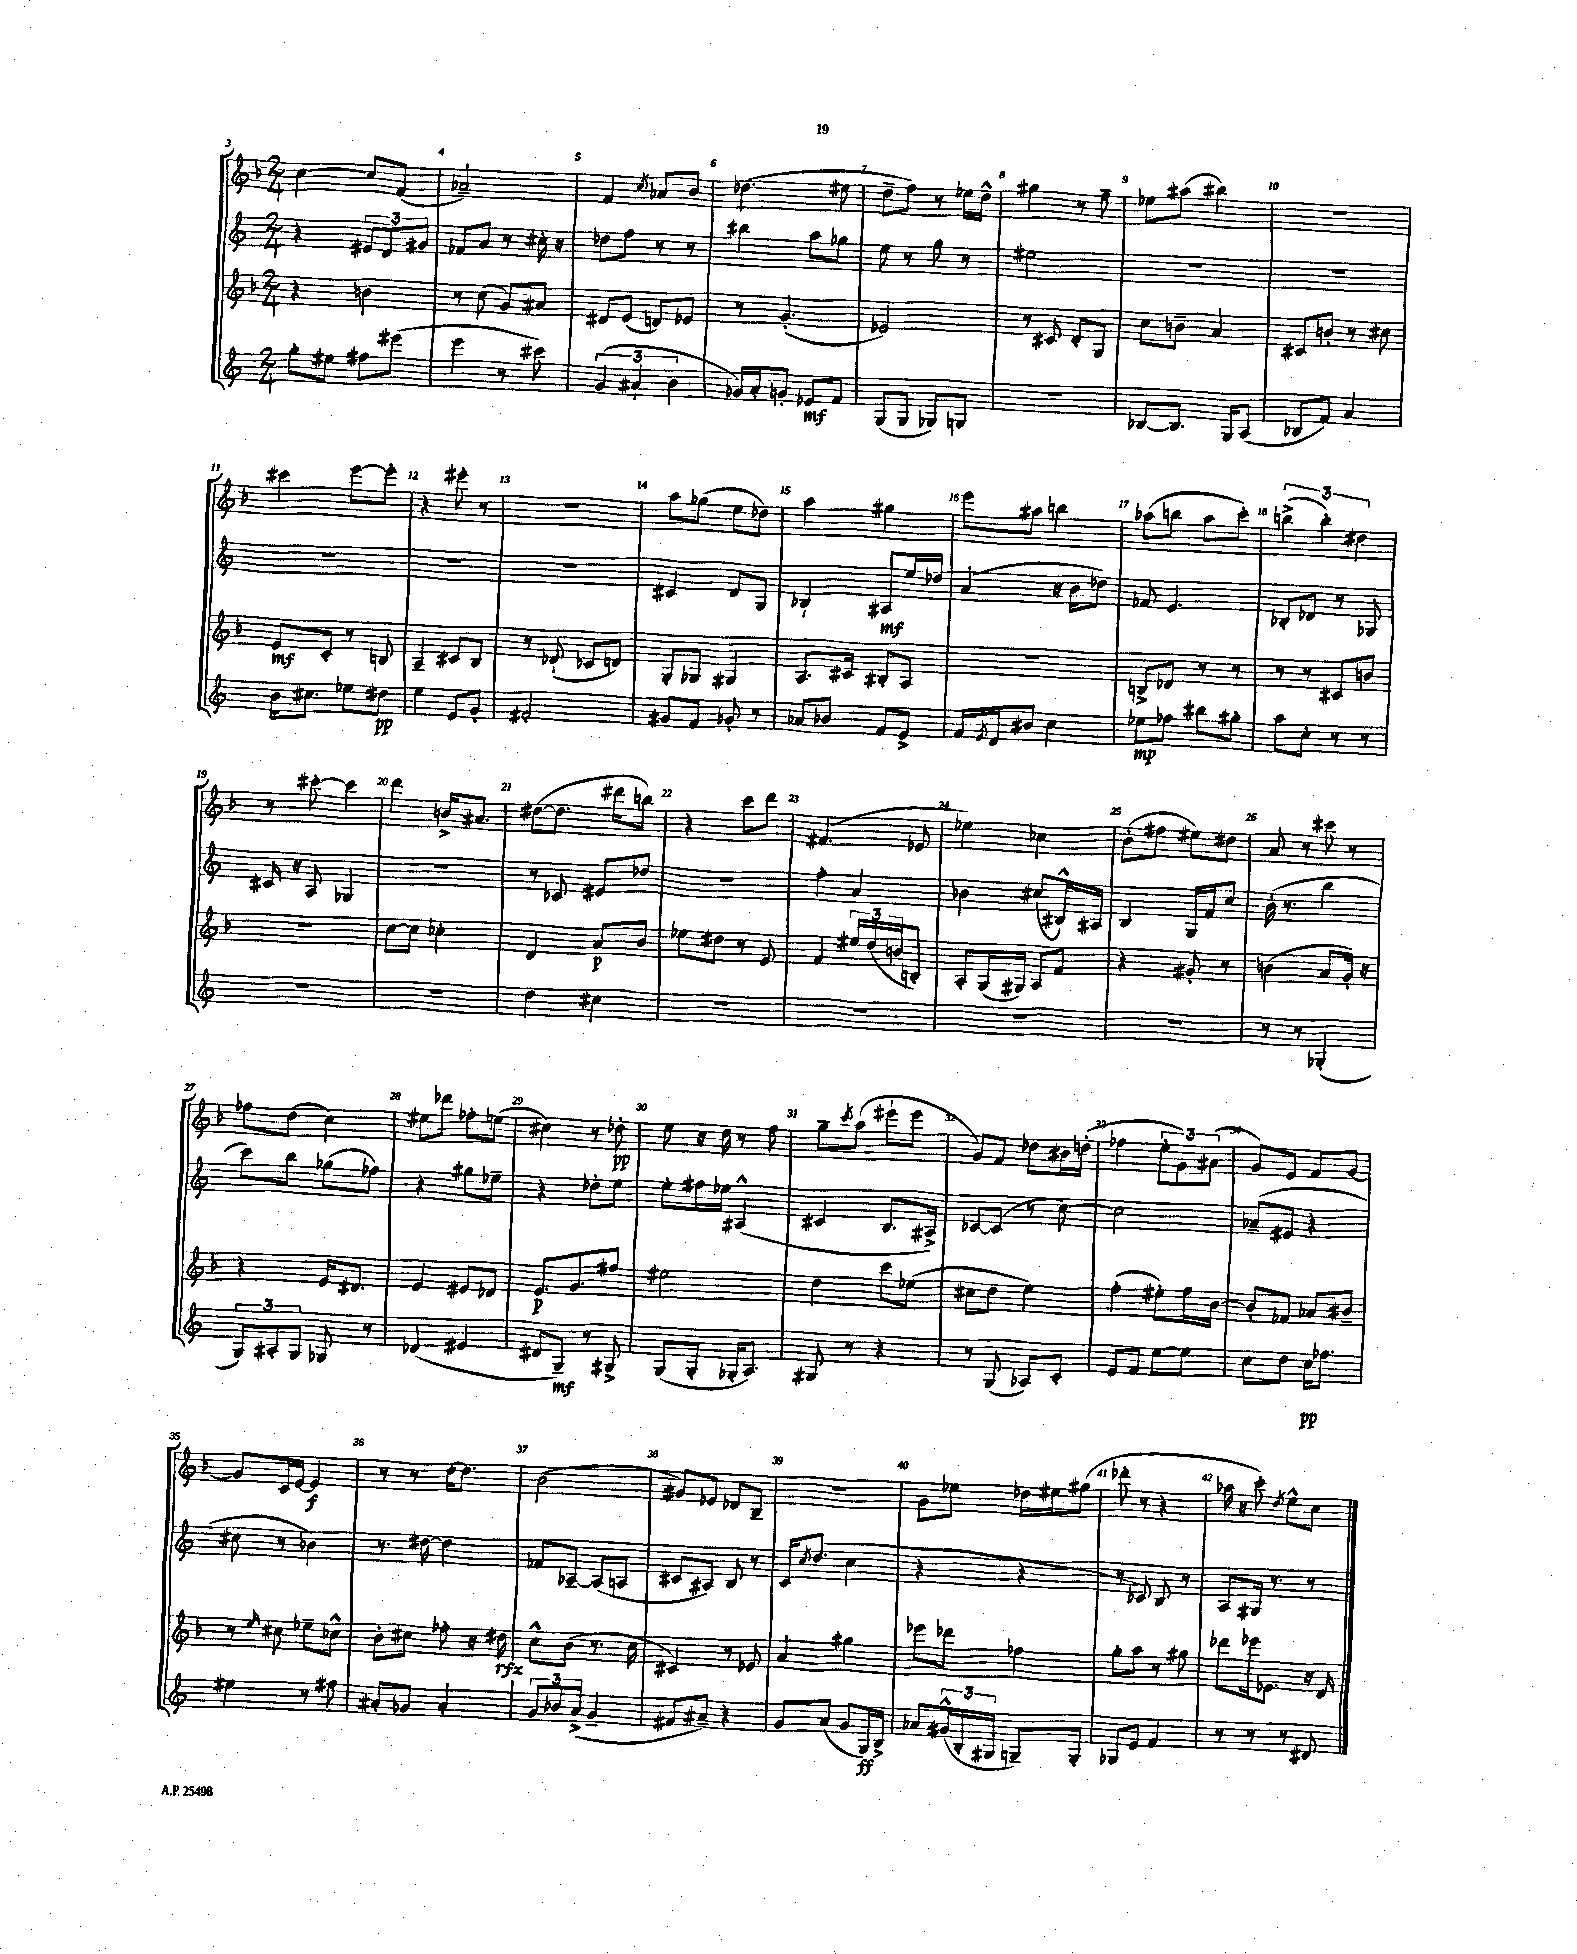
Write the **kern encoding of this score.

**kern	**dynam	**kern	**dynam	**kern	**dynam	**kern	**dynam
*part4	*part4	*part3	*part3	*part2	*part2	*part1	*part1
*staff4	*staff4	*staff3	*staff3	*staff2	*staff2	*staff1	*staff1
*clefG2	*	*clefG2	*	*clefG2	*	*clefG2	*
*k[]	*	*k[b-]	*	*k[]	*	*k[b-]	*
*M2/4	*	*M2/4	*	*M2/4	*	*M2/4	*
=3	=3	=3	=3	=3	=3	=3	=3
8gg'\L	.	4r	.	4r	.	[4cc\	.
8ee#X\J	.	.	.	.	.	.	.
8ff#X\L	.	4bn\	.	12e#X/L	.	8cc/L]	.
.	.	.	.	12d/	.	.	.
(8eee#X\J	.	.	.	.	.	(8f/J	.
.	.	.	.	12g#X/J	.	.	.
=4	=4	=4	=4	=4	=4	=4	=4
4eee\	.	8r	.	8f-X/L	.	2a-X~/)	.
.	.	(8cc\	.	8a/J	.	.	.
8r	.	8g/L)	.	8r	.	.	.
8ccc#X\)	.	8a#X/J	.	16cc#X'\	.	.	.
.	.	.	.	16r	.	.	.
=5	=5	=5	=5	=5	=5	=5	=5
(6g/	.	8d#X/L	.	8dd-X\L	.	4f/	.
.	.	(8e/J	.	8ff\J	.	.	.
6a#X`/	.	.	.	.	.	.	.
.	.	.	.	.	.	8qcc/	.
.	.	8dn/L)	.	8r	.	8a-X/L	.
6b\	.	.	.	.	.	.	.
.	.	8e-X/J	.	8r	.	8b-/J	.
=6	=6	=6	=6	=6	=6	=6	=6
16g-X/LL)	.	8r	.	4bb#X\	.	(4.dd-X\	.
16a'/J	.	.	.	.	.	.	.
8gn'/J	.	(4.g'/	.	.	.	.	.
8e-X/L	mf	.	.	8aa\L	.	.	.
8f/J	.	.	.	8gg-X\J	.	8ee#X\	.
=7	=7	=7	=7	=7	=7	=7	=7
(8G/L	.	2e-X/)	.	8ee\	.	8dd~\L	.
8G/J	.	.	.	8r	.	8ff\J)	.
8G-X/L)	.	.	.	8gg\	.	8r	.
8Gn/J	.	.	.	8r	.	16ee-X\LL	.
.	.	.	.	.	.	16dd^^\JJ	.
=8	=8	=8	=8	=8	=8	=8	=8
2r	.	8r	.	2ee#X\	.	4gg#X\	.
.	.	8c#X/	.	.	.	.	.
.	.	8d'/L	.	.	.	8r	.
.	.	8G/J	.	.	.	8ff~\	.
=9	=9	=9	=9	=9	=9	=9	=9
[8B-X/L	.	8cc\L	.	2r	.	8ee-X\L	.
8.B-/J]	.	8bn~\J	.	.	.	(8aa#X\J	.
.	.	4a/	.	.	.	4bb#X\)	.
16G/KL	.	.	.	.	.	.	.
(8A/J	.	.	.	.	.	.	.
=10	=10	=10	=10	=10	=10	=10	=10
8B-X/L	.	8c#X/L	.	2r	.	2r	.
8f/J)	.	8bn'/J	.	.	.	.	.
4a/	.	8r	.	.	.	.	.
.	.	8cc#X\	.	.	.	.	.
!!LO:LB:g=z
=11	=11	=11	=11	=11	=11	=11	=11
16b\KL	.	8e/L	mf	2r	.	4ccc#X\	.
8.cc#X\J	.	.	.	.	.	.	.
.	.	8c'/J	.	.	.	.	.
8ee-X\L	.	8r	.	.	.	[8eee\L	.
8dd#X\J	pp	8Bn/	.	.	.	8eee'\J]	.
=12	=12	=12	=12	=12	=12	=12	=12
4ee\	.	4A~/	.	2r	.	4r	.
8e/L	.	8c#X/L	.	.	.	8eee#X'\	.
8g'/J	.	8B-/J	.	.	.	8r	.
=13	=13	=13	=13	=13	=13	=13	=13
2f#X'/	.	8r	.	2r	.	2r	.
.	.	(8d-X`/	.	.	.	.	.
.	.	8c-X/L	.	.	.	.	.
.	.	8dn/J)	.	.	.	.	.
=14	=14	=14	=14	=14	=14	=14	=14
8g#X/L	.	8G'/L	.	4c#X/	.	8aa\L	.
8f/J	.	8G-X/J	.	.	.	(8gg-X\J	.
8g-X'/	.	4G#X/	.	8d/L	.	8ee\L	.
8r	.	.	.	8G/J	.	8dd-X\J)	.
=15	=15	=15	=15	=15	=15	=15	=15
8a-X/L	.	8.A/L	.	4B-X`/	.	4aa\	.
8b-X/J	.	.	.	.	.	.	.
.	.	16c#X/Jk	.	.	.	.	.
8f/L	.	8B#X'/L	.	8A#X/L	mf	4gg#X\	.
8e^/J	.	8A/J	.	16ee/L	.	.	.
.	.	.	.	16dd-X/JJ	.	.	.
=16	=16	=16	=16	=16	=16	=16	=16
16f/LL	.	2r	.	(4a/	.	8eee\L	.
8qe/	.	.	.	.	.	.	.
16d/J	.	.	.	.	.	.	.
8b#X/J	.	.	.	.	.	8aa#X\J	.
4cc\	.	.	.	16r	.	4bbn\	.
.	.	.	.	16b\KL	.	.	.
.	.	.	.	8dd-X\J)	.	.	.
=17	=17	=17	=17	=17	=17	=17	=17
8ee-X\L	mp	8Bn^/L	.	8f-X/	.	(8aa-X\L	.
8ff-X\J	.	8d-X/J	.	4.e/	.	8bbn\J	.
8bb#X\L	.	8r	.	.	.	8aa-\L	.
8gg#X'\J	.	8r	.	.	.	8ccc'\J)	.
=18	=18	=18	=18	=18	=18	=18	=18
8aa\L	.	8r	.	8B-X'/L	.	(6bbn^\	.
8cc'\J	.	8r	.	8d-X/J	.	.	.
.	.	.	.	.	.	6bb'\)	.
8r	.	8c#X/L	.	8r	.	.	.
.	.	.	.	.	.	6dd#X\	.
8r	.	8bn/J	.	8G-X/	.	.	.
!!LO:LB:g=z
=19	=19	=19	=19	=19	=19	=19	=19
2r	.	2r	.	16c#X/	.	8r	.
.	.	.	.	16r	.	.	.
.	.	.	.	8A/	.	[8ccc#X'\	.
.	.	.	.	4G-X/	.	4ccc#\]	.
=20	=20	=20	=20	=20	=20	=20	=20
2r	.	[8cc\L	.	2r	.	4ddd\	.
.	.	8cc\J]	.	.	.	.	.
.	.	4cc-X'\	.	.	.	16bn^/KL	.
.	.	.	.	.	.	8.a#X/J	.
=21	=21	=21	=21	=21	=21	=21	=21
4dd\	.	4d/	.	8r	.	([8dd#X\L	.
.	.	.	.	8c-X/	.	8.dd#\J]	.
4cc#X\	.	8a/L	p	8e#X/L	.	.	.
.	.	.	.	.	.	16ddd#X\KL	.
.	.	8b-/J	.	8dd-X/J	.	8bbn\J)	.
=22	=22	=22	=22	=22	=22	=22	=22
2r	.	8ee-X\L	.	2r	.	4r	.
.	.	8dd#X\J	.	.	.	.	.
.	.	8r	.	.	.	8ccc\L	.
.	.	8e/	.	.	.	8ddd\J	.
=23	=23	=23	=23	=23	=23	=23	=23
2r	.	4f/	.	4ff'\	.	(4.f#X/	.
.	.	24ee#X/LL	.	4a/	.	.	.
.	.	(24dd/	.	.	.	.	.
.	.	24bn/J	.	.	.	.	.
.	.	8Bn'/J)	.	.	.	8e-X/	.
=24	=24	=24	=24	=24	=24	=24	=24
2r	.	8A'/L	.	4b-X\	.	4ee-X\)	.
.	.	(16G/L	.	.	.	.	.
.	.	16G#X/JJ)	.	.	.	.	.
.	.	8A/L	.	(8cc#X/L	.	4cc-X\	.
.	.	8f/J	.	16B#X^^/L)	.	.	.
.	.	.	.	16A#X/JJ	.	.	.
=25	=25	=25	=25	=25	=25	=25	=25
2r	.	4r	.	4B/	.	(8b-'\L	.
.	.	.	.	.	.	8ff#X\J	.
.	.	8g#X'/	.	16G/LL	.	8ee#X\L)	.
.	.	.	.	16f/J	.	.	.
.	.	8r	.	8cc/J	.	8dd#X\J	.
=26	=26	=26	=26	=26	=26	=26	=26
8r	.	(4bn\	.	(16b'\	.	8a/	.
.	.	.	.	8.r	.	.	.
8r	.	.	.	.	.	8r	.
(4G-X'/	.	8a/L	.	4bb\	.	8ccc#X\	.
.	.	16g'/Jk)	.	.	.	8r	.
.	.	16r	.	.	.	.	.
!!LO:LB:g=z
=27	=27	=27	=27	=27	=27	=27	=27
12G/L)	.	4r	.	8ccc\L)	.	8ff-X\L	.
12A#X'/	.	.	.	.	.	.	.
.	.	.	.	8bb\J	.	(8dd\J	.
12G/J	.	.	.	.	.	.	.
8G-X/	.	16e/KL	.	(8gg-X\L	.	4cc\)	.
.	.	8.d#X/J	.	.	.	.	.
8r	.	.	.	8ff-X\J)	.	.	.
=28	=28	=28	=28	=28	=28	=28	=28
(4d-X/	.	4e/	.	4r	.	8ee#X\L	.
.	.	.	.	.	.	8ddd-X\J	.
4e#X/	.	8e#X/L	.	8gg#X\L	.	8ff-X'\L	.
.	.	8d-X/J	.	8ee-X~\J	.	(8een\J	.
=29	=29	=29	=29	=29	=29	=29	=29
8d#X/L	.	8.e/L	p	4r	.	4cc#X\)	.
8G~/J)	mf	.	.	.	.	.	.
.	.	8.g/	.	.	.	.	.
8r	.	.	.	8dd-X'\L	.	8r	.
8G#X^/	.	8ff#X/J	.	8ee\J	.	8dd-X'\	pp
=30	=30	=30	=30	=30	=30	=30	=30
(8G/L	.	2ee#X\	.	8ee'\L	.	8ee\	.
8G'/J	.	.	.	16ff#X\L	.	16r	.
.	.	.	.	16ee-X\JJ	.	16dd\	.
16G-X'/KL	.	.	.	(4A#X^^/	.	8r	.
8.A/J)	.	.	.	.	.	.	.
.	.	.	.	.	.	8ff\	.
=31	=31	=31	=31	=31	=31	=31	=31
8G#X/	.	4dd\	.	4c#X/	.	8gg~\L	.
.	.	.	.	.	.	8qccc/	.
8r	.	.	.	.	.	(8aa\J	.
4r	.	8ccc\L	.	8.B/L	.	8eee#X`\L	.
.	.	(8ee-X\J	.	.	.	8eee#\J	.
.	.	.	.	16A#X^/Jk)	.	.	.
=32	=32	=32	=32	=32	=32	=32	=32
8r	.	8cc#X\L	.	[8c-X/L	.	8g/L)	.
(8G/	.	8dd\J	.	(8c-/J]	.	8f/J	.
8A-X/L)	.	4ee\)	.	8r	.	8dd-X\L	.
8c'/J	.	.	.	[8cc\)	.	16b#X\L	.
.	.	.	.	.	.	(16ddn'\JJ	.
=33	=33	=33	=33	=33	=33	=33	=33
8e/L	.	(4ff'\	.	2cc\]	.	4ff-X\	.
8f/J	.	.	.	.	.	.	.
[8ee\L	.	8ee#X'\L)	.	.	.	12ee'\L	.
.	.	.	.	.	.	12g\)	.
8ee\J]	.	16ff\L	.	.	.	.	.
.	.	.	.	.	.	(12a#X\J	.
.	.	[16b-\JJ	.	.	.	.	.
=34	=34	=34	=34	=34	=34	=34	=34
8cc\L	.	8b-'/L]	.	(8a-X~/L	.	8g/L)	.
8dd\J	.	8f-X/J	.	8e#X/J	.	8e/J	.
16cc\KL	pp	8a-X/L	.	4r	.	8f/L	.
8.ff-X\J	.	.	.	.	.	.	.
.	.	8b#X~/J	.	.	.	[8g/J	.
!!LO:LB:g=z
=35	=35	=35	=35	=35	=35	=35	=35
4ee#X\	.	8r	.	8cc#X\	.	8g/L]	.
.	.	16qqee/	.	.	.	.	.
.	.	8cc#X\	.	8r	.	16c/L	.
.	.	.	.	.	.	[16e/JJ	.
8r	.	8ee-X~\L	.	4b-X\)	.	4e/]	f
8ff#X\	.	8cc-X^^\J	.	.	.	.	.
=36	=36	=36	=36	=36	=36	=36	=36
8a#X'/L	.	8b-'\L	.	8.r	.	8r	.
8g-X/J	.	8cc#X\J	.	.	.	8r	.
.	.	.	.	[16dd#X\	.	.	.
4a#'/	.	8ff-X'\	.	4dd#\]	.	[16dd\KL	.
.	.	.	.	.	.	8.dd\J]	.
.	.	16r	.	.	.	.	.
.	.	16dd#X\	rfz	.	.	.	.
=37	=37	=37	=37	=37	=37	=37	=37
12g/L	.	8cc^^\L	.	8f-X/L	.	(2b-\	.
12b-X/	.	.	.	.	.	.	.
.	.	(8b-\J	.	[8A-X~/J	.	.	.
(12a^/J	.	.	.	.	.	.	.
4g~/	.	8.r	.	(8A-/L]	.	.	.
.	.	.	.	8An/J	.	.	.
.	.	16cc\	.	.	.	.	.
=38	=38	=38	=38	=38	=38	=38	=38
8f#X/L	.	4c#X/)	.	8c#X/L	.	8g#X/L)	.
8a#X~/J)	.	.	.	8A#X/J)	.	8e-X/J	.
4r	.	8r	.	8B/	.	8d-X/L	.
.	.	8e-X/	.	8r	.	8B-~/J	.
=39	=39	=39	=39	=39	=39	=39	=39
8g/L	.	4a/	.	16c/KL	.	2r	.
.	.	.	.	8qcc/	.	.	.
.	.	.	.	(8.dd/J	.	.	.
(8a/J	.	.	.	.	.	.	.
8g/L	.	4gg#X\	.	4cc\	.	.	.
16G/L)	ff	.	.	.	.	.	.
16B^/JJ	.	.	.	.	.	.	.
=40	=40	=40	=40	=40	=40	=40	=40
8a-X/L	.	8eee-X\L	.	4r	.	8g\L	.
(24g#X^^/L	.	8ddd-X\J	.	.	.	8ee-X\J	.
24B'/	.	.	.	.	.	.	.
24G#X/JJ	.	.	.	.	.	.	.
8Gn~/L)	.	4ff-X\	.	4r	.	16dd-X\LL	.
.	.	.	.	.	.	16ee#X\J	.
8G'/J	.	.	.	.	.	(8gg#X\J	.
=41	=41	=41	=41	=41	=41	=41	=41
8G-X/L	.	8gg'\L	.	8r	.	8ddd-X'\	.
8e/J	.	8aa\J	.	8c-X/)	.	8r	.
4f/	.	8r	.	8B/	.	4r	.
.	.	8gg#X\	.	8r	.	.	.
=42	=42	=42	=42	=42	=42	=42	=42
8r	.	8ddd-X\L	.	8A/L	.	16aa-X\	.
.	.	.	.	.	.	16r	.
8r	.	16eee-X\k	.	16G#X/Jk	.	8ccc'\)	.
.	.	8.e-X\J	.	8.r	.	.	.
.	.	.	.	.	.	8qdd/	.
8r	.	.	.	.	.	8ee^^\L	.
8d#X/	.	16r	.	8r	.	8cc\J	.
.	.	16d/	.	.	.	.	.
==	==	==	==	==	==	==	==
*-	*-	*-	*-	*-	*-	*-	*-
